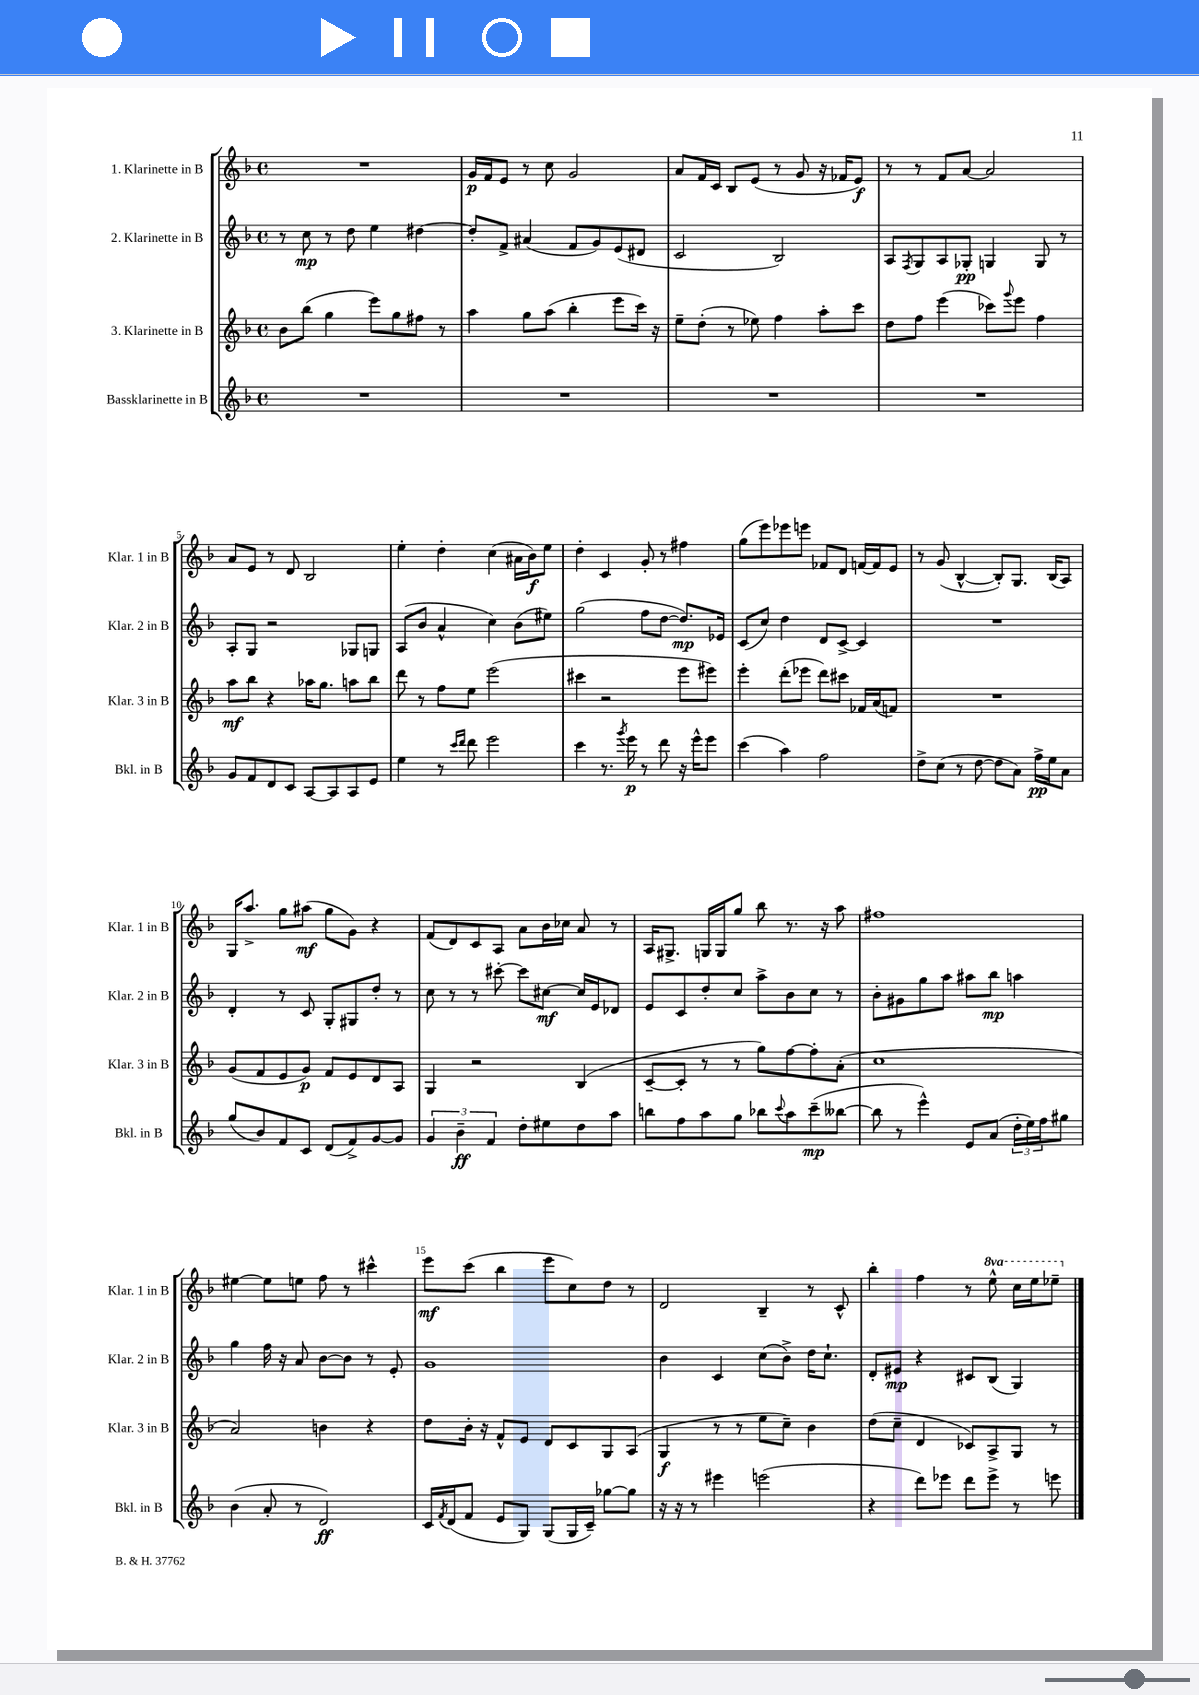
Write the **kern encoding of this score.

**kern	**kern	**kern	**kern
*staff4	*staff3	*staff2	*staff1
*clefG2	*clefG2	*clefG2	*clefG2
*k[b-]	*k[b-]	*k[b-]	*k[b-]
*M4/4	*M4/4	*M4/4	*M4/4
*met(c)	*met(c)	*met(c)	*met(c)
1r	8b-\L	8r	1r
.	(8bb-\J	8cc\	.
.	4gg\	8r	.
.	.	8dd\	.
.	8eee\L)	4ee\	.
.	8gg\	.	.
.	8ff#\J	[4dd#\	.
.	8r	.	.
=	=	=	=
1r	4aa\	8dd#'/]L	16g/LL
.	.	.	16f/J
.	.	8f^/J	8e/J
.	8gg\L	(4a#/	8r
.	(8aa\J	.	8cc\
.	4bb-'\	8f/L	2g/
.	.	8g/)	.
.	8eee\L	(8e/	.
.	16ccc\Jk)	8d#/J	.
.	16r	.	.
=	=	=	=
1r	8ee~\L	2c/	8a/L
.	(8dd'\J	.	16f/L
.	.	.	16c/JJ
.	8r	.	8B-/L
.	8ee-\)	.	(8e/J
.	4ff\	2B-/)	8r
.	.	.	8g/
.	8aa'\L	.	16r
.	.	.	16f-/LK
.	8ccc\J	.	8e/J)
=	=	=	=
1r	8dd\L	8A/L	8r
.	.	8qF/	.
.	8ff\J	8G/	8r
.	(4eee\	8A/	8f/L
.	.	8G-'/J	[8a/J
.	8ccc-\L)	4G/	2a/]
.	8qqggg/	.	.
.	8eee\J	.	.
.	4ff\	8G/	.
.	.	8r	.
=	=	=	=
8g/L	8aa\L	8A'/L	8a/L
8f/	8bb-\J	8G/J	8e/J
8d/	4r	2r	8r
8c/J	.	.	8d/
[8A/L	16aa-\LK	.	2B-/
.	8.gg\J	.	.
8A/]	.	.	.
8A/	8aa\L	8G-/L	.
8e/J	8bb-\J	8G/J	.
=	=	=	=
4ee\	8ddd\	(8A/L	4ee'\
.	8r	8b-/J	.
8r	8ff\L	4a^^/	4dd'\
16qqccc/LL	.	.	.
16qqddd/JJ	.	.	.
8ddd\	8ee\J	.	.
2eee\	(2eee\	4cc\)	(4cc\
.	.	(8b-\L	16a#\LL
.	.	.	16b-\J)
.	.	8ee#\J)	8ee\J
=	=	=	=
4ccc\	4ccc#\	(2gg\	4dd'\
8.r	2r	.	4c/
8qggg/	.	.	.
16eee\	.	.	.
8r	.	8ff\L	8g'/
8ddd\	.	[8dd\J	8r
16r	8eee\L	8.dd/]L)	4ff#\
16eee^^\LK	.	.	.
8eee\J	8eee#\J)	.	.
.	.	16e-/Jk	.
=	=	=	=
(4ccc\	4eee'\	(8c/L	(8gg\L
.	.	8cc/J)	8eee\)
4aa\)	(8ddd'\L	4dd\	8eee-\
.	8eee-\J	.	8eee\J
2ff\	8ddd\L)	8d/L	8f-/L
.	8ccc#\J	[8c^/J	8d/J
.	16f-/LL	4c/]	[16f/LL
.	(16a/J	.	16f/]J
.	8f/J)	.	8e/J
=	=	=	=
8dd^\L	1r	1r	8r
(8cc\J	.	.	(8g/
8r	.	.	[4B-^^/
[8dd\	.	.	.
8dd\]L	.	.	8B-'/]L)
8a\J)	.	.	8.G/J
16ff^\LL	.	.	.
16ee\J	.	.	(16B-/LK
8a\J	.	.	8A/J)
=	=	=	=
(8gg/L	(8g/L	4d'/	16G/LK
.	.	.	8.aa^/J
8b-/)	8f/	.	.
8f/	8e/	8r	8gg\L
8c/J	8g/J)	8c/	(8aa#\J
(8d/L	8f/L	8G'/L	8gg\L
8f^/)	8e/	8G#/	8g\J)
[8g/	8d/	8dd'/J	4r
8g/]J	8A/J	8r	.
=	=	=	=
6g/	4G/	8cc\	(8f/L
.	.	8r	8d/)
6b-~\	.	.	.
.	2r	8r	8c/
6f/	.	.	.
.	.	[8ccc#'\	8A/J
8dd'\L	.	8ccc#\]L	8a\L
8ee#\	.	[8cc#\J	16b-\L
.	.	.	16cc-\JJ
8dd\	(4B-/	16cc#/]LL	8a/
.	.	16e/J	.
8aa\J	.	8d-/J	8r
=	=	=	=
8bb\L	[8c~/L	8e/L	16A/LK
.	.	.	8.G#^/J
8ff\	8c'/]J	8c/	.
8aa\	8r	8dd'/	16G/LL
.	.	.	16G/J
8gg\J	8r	8cc/J	8gg/J
8bb-\L	8gg\L)	8aa^\L	8bb-\
8qqccc/	.	.	.
8aa\	[8ff\	8b-\	8.r
(8ccc~\	8ff'\]	8cc\J	.
.	.	.	16r
[8bb--\J	(8a'\J	8r	8aa\
=	=	=	=
8bb--\]	1cc	8b-'\L	1ff#
8r	.	8g#\	.
4eee^^\)	.	8gg\	.
.	.	8aa\J	.
8e/L	.	8aa#\L	.
(8a/J	.	8bb-\J	.
24dd'\LL	.	4aa\	.
24ee\)	.	.	.
24ff\J	.	.	.
8gg#\J	.	.	.
=	=	=	=
(4b-\	2a/)	4gg\	[4ee#\
8a'/	.	16ff\	8ee#\]L
.	.	16r	.
8r	.	8a/	8ee\J
2d/)	4b\	[8b-\L	8ff\
.	.	8b-\]J	8r
.	4r	8r	4ccc#^^\
.	.	8e'/	.
=	=	=	=
16c/LL	8dd\L	1g	8eee\L
8qf/	.	.	.
(16d/J	.	.	.
8f/J	16b-'\Jk	.	(8ccc\J
.	16r	.	.
8e/L	8f^^/L	.	4bb-\
8G/J)	8e/J	.	.
(8G/L	8d/L	.	8eee\L
16G/L	8c/	.	8cc\)
16c~/JJ)	.	.	.
[8gg-\L	8G/	.	8dd\J
8gg-\]J	(8A/J	.	8r
=	=	=	=
16r	4G/	4b-\	2d/
16r	.	.	.
8r	.	.	.
4eee#\	8r	4c/	.
.	8r	.	.
(2eee\	8ee\L	(8cc\L	4B-~/
.	8cc~\J)	8b-^\J)	.
.	4b-\	16dd\LK	8r
.	.	8.cc`\J	.
.	.	.	8c^^/
=	=	=	=
4r	(8dd\L	8d'/L	4bb-'\
.	8cc~\J	8e#/J	.
8ddd\L)	4d/	4r	4ff\
8eee-\J	.	.	.
8ddd\L	8c-/L)	8c#/L	8r
8eee-^\J	8A^/	(8B-/J	8eee^^\
8r	8G/J	4G/)	16ccc\LL
.	.	.	16eee\J
8eee\	8r	.	8eee-~\J
==	==	==	==
*-	*-	*-	*-
